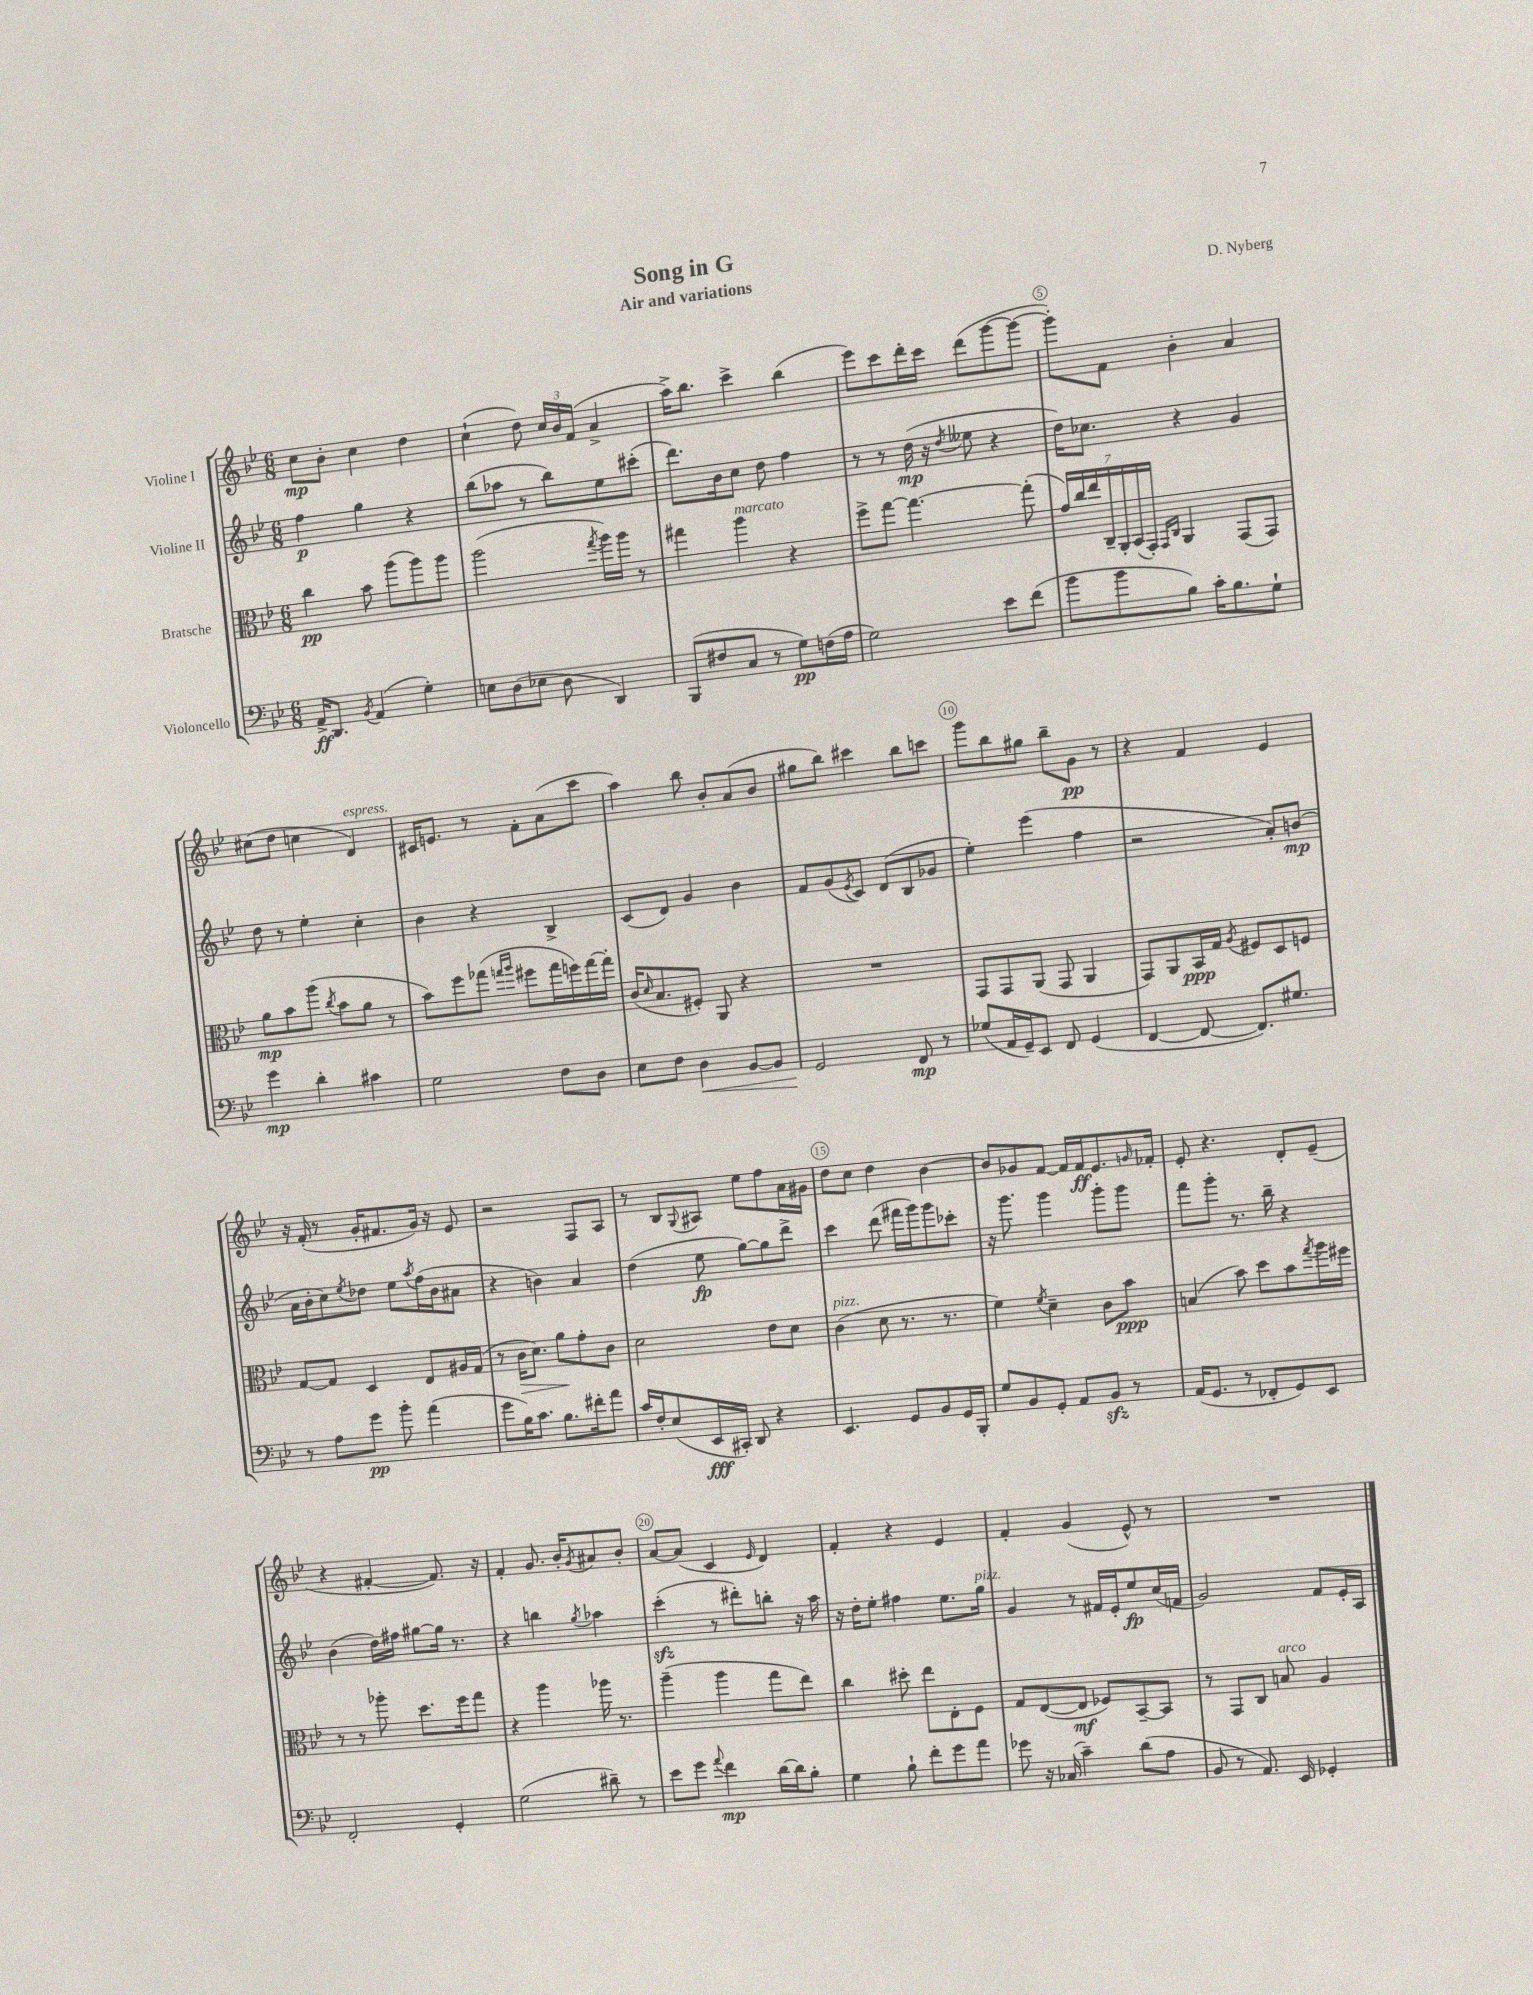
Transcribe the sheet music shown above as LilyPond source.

\header { title = "Song in G" composer = "D. Nyberg" subtitle = "Air and variations" }
<<
\new StaffGroup <<
\new Staff = "s0" \with { instrumentName = "Violine I" } {
    \clef treble \key bes \major \numericTimeSignature \time 6/8
    c''8\mp bes'8-. c''4 d''4 |
    c''4-!( d''8) \tuplet 3/2 { c''16 bes'16 f'16( } a'4-> |
    a''16->) bes''8. c'''4-> bes''4( |
    ees'''8) c'''8 d'''16-. c'''16 d'''8( g'''8~ g'''8~ |
    g'''8-.) f'8 bes'4-. a'4 |
    cis''8( d''8 c''4 d'4^\markup { \italic "espress." }) |
    cis'16 e'8. r8 f'8-. a'8( c'''8 |
    a''4) bes''8 bes'8-. a'8( bes'8 |
    gis''8 bes''8) cis'''4 bes''8 c'''8 |
    g'''8 bes''8 gis''8 bes''8-- g'8\pp r8 |
    r4 f'4 ees'4 |
    r16 f'16-.( r8 g'16-. fis'8. g'16) r16 ees'8 |
    r2 f8 a8 |
    r8 bes8 \appoggiatura { g8 } ais8 ees''8 f''8 a'16 gis'16 |
    d''8 c''8 d''4 bes'4~ |
    bes'8 ges'8 f'8~ f'16 f'16\ff ees'8. \grace { g'16 } fes'16-. |
    ees'8-. r4. d'8-. ees'8--( |
    r4 fis'4~-. fis'8.) r16 |
    f'4-. g'8. bes'16-. \acciaccatura { g'8 } ais'8 bes'8-. |
    a'8~ a'8( c'4 \grace { ees'16 } d'4) |
    f'4-. r4 ees'4 |
    f'4-. g'4( ees'8-^) r8 |
    R2. \bar "|." |
}
\new Staff = "s1" \with { instrumentName = "Violine II" } {
    \clef treble \key bes \major \numericTimeSignature \time 6/8
    f''4\p g''4 r4 |
    bes''8( aes''8 r8 bes''8) ees''8 cis'''8-.( |
    d'''8.) bes'16 c''8 d''8 f''4 |
    r8 r8 d''16\mp( r16 \acciaccatura { d''8 } eeses''8 r4 |
    d''16) ces''8. r4 g'4 |
    d''8 r8 ees''4-. c''4-. |
    bes'4 r4 bes4-> |
    c'8( d'8) g'4 bes'4 |
    f'8 g'8( \acciaccatura { ees'8 } c'8) d'8( bes8 ges'8 |
    ees''4-.) ees'''4( f''4 |
    r2 a'8-.) b'8\mp( |
    a'16 bes'16-. c''8) \acciaccatura { ees''8 } des''8 ees''8 \acciaccatura { a''8 } f''16( bes'16 ais'8 |
    r4 b'4) a'4 |
    d''4( ees''8\fp g''8~) g''8 d'''8-> |
    c'''4 d'''8( fis'''16 g'''16) g'''8 ces'''8-. |
    r16 g'''8. g'''4 g'''8-. g'''8 |
    f'''8 g'''8-. r8. bes''16-- r4 |
    bes'4( d''16) fis''16 gis''8~ gis''16 r8. |
    r4 b''4 \acciaccatura { g''8 } aes''4 |
    c'''4-.\sfz( r8 dis'''8-.) b''8-. r16 a''16 |
    r16 d''16-. ees''8-. fis''4 ees''8. g''16^\markup { \italic "pizz." } |
    g'4 r8 fis'16 ees'16-. ees''8\fp c''16( f'16 |
    g'2) f'8 ees'16-. a16 \bar "|." |
}
\new Staff = "s2" \with { instrumentName = "Bratsche" } {
    \clef alto \key bes \major \numericTimeSignature \time 6/8
    c''4\pp bes'8 a''8( a''8) a''8 |
    a''2( \acciaccatura { g''8 } a''16) a''16 r8 |
    gis''4 a''4^\markup { \italic "marcato" } r4 |
    f''8-> g''8~ g''4.~ g''8-.( |
    \tuplet 7/4 { g'16) c''16 ees''16 c16-- a,16-. bes,16( g,16-.) } \grace { g,16 c16 } a,4 g,8( g,8) |
    a'8\mp bes'8 a''8( \acciaccatura { c''8 } bes'8 a'8 r8 |
    bes'8) f''8 ges''8( \grace { g''16 a''16 } fis''8 g''16 f''16) g''16~ g''16-. |
    c'16( \grace { d'16 } bes8. fis8-.) a,8 r4 |
    R2. |
    g,8 g,8 a,8( g,8 a,4 |
    g,8) a,8 bes,16\ppp g16 \acciaccatura { a8 } fis8 d8 f8 |
    g8~ g8 d4 ees8 ais16 g16( |
    r8 c'16\> d'8.) a'8\! g'8-. c'8 |
    d'2 ees'8 d'8 |
    c'4^\markup { \italic "pizz." }( d'8 r8. r8. |
    f'4) \acciaccatura { f'8 } d'4-- c'8 bes'8\ppp |
    b4( bes'8) d''8 bes'8 \acciaccatura { g''8 } a''16 fis''16 |
    r8 r8 aes''8-. d''8. f''16 g''8 |
    r4 a''4 aes''16 r8. |
    a''4--( a''4 g''8 ees''8) |
    c''4 dis''8-. ees''8 ees8-. f8 |
    g8 ees8~( ees8\mf fes8) bes,8~-- bes,8 |
    r8 g,8 c8 b8^\markup { \italic "arco" } a4 \bar "|." |
}
\new Staff = "s3" \with { instrumentName = "Violoncello" } {
    \clef bass \key bes \major \numericTimeSignature \time 6/8
    a,16->\ff d,8. \acciaccatura { bes,8 } a,4( g4-.) |
    e8 d8( ees8 d8 d,4) |
    bes,,8( fis8 c8 r8 g8\pp) f16( a16 |
    g2) ees'8 f'8( |
    bes'8 bes'8 bes8) c'16-. bes8. g8-! |
    g'4\mp d'4-. cis'4 |
    g2 f8 d8 |
    ees8 f8 d4\< bes,8~ bes,8 |
    g,2\! f,8\mp r8 |
    ges8( a,16 g,16--) ees,8 f,8 g,4( |
    f,4~ f,8~ f,8.) gis8. |
    r8 a8 g'8\pp bes'8-. a'4( |
    g'8 bes16) c'8. bes8. fis'16-. a'8 |
    c'16 f16-. ees8( ees,16\fff cis,16-.) d,8 r4 |
    ees,4. g,8 bes,8 g,16 bes,,16-. |
    g8 bes,8 g,8-. a,8 bes,8\sfz r8 |
    a,16( g,8. r8 fes,8-. g,8) ees,8 |
    f,2-. g,4-. |
    g2( dis'8--) r8 |
    ees'8 g'8 \appoggiatura { a'8 } f'4\mp d'16~ d'16 bes8-. |
    g4 bes8-! f'8-. g'8 a'8 |
    ges'8 r16 ces16( c'4--) d'8( a8 |
    bes,8 r8 a,8.) ees,16 ges,4-. \bar "|." |
}
>>
>>
\layout { \context { \Score \override BarNumber.break-visibility = ##(#f #t #t) barNumberVisibility = #(every-nth-bar-number-visible 5) \override BarNumber.stencil = #(make-stencil-circler 0.1 0.3 ly:text-interface::print) } }
